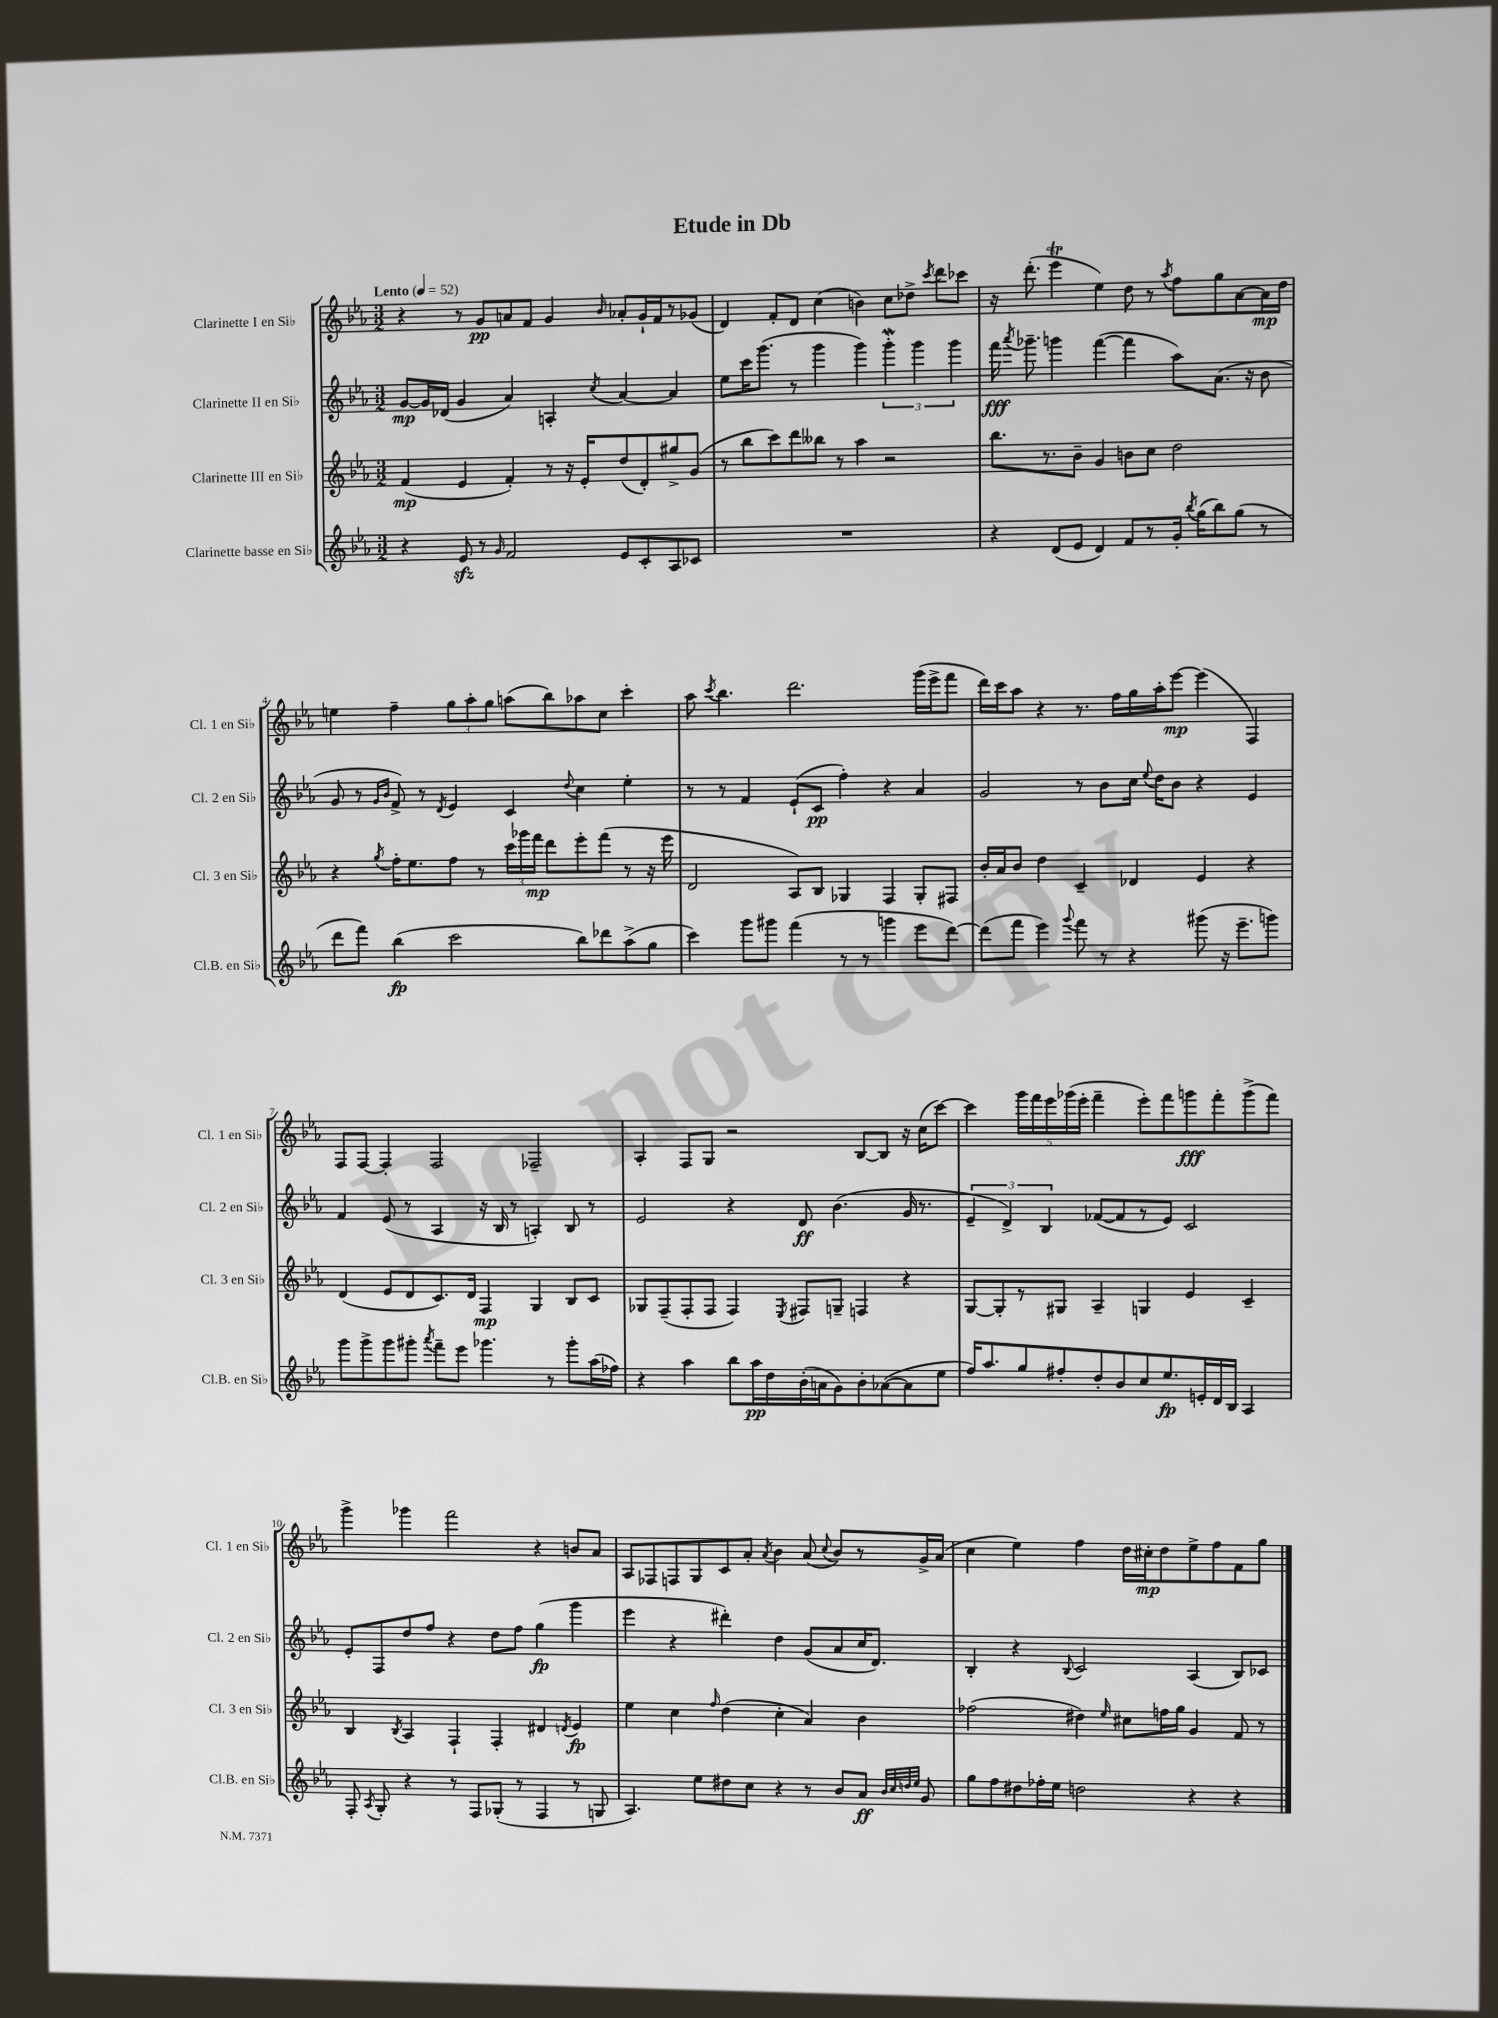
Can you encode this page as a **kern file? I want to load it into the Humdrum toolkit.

**kern	**dynam	**kern	**dynam	**kern	**dynam	**kern	**dynam
*part4	*part4	*part3	*part3	*part2	*part2	*part1	*part1
*staff4	*staff4	*staff3	*staff3	*staff2	*staff2	*staff1	*staff1
*I"Clarinette basse en Si♭	*	*I"Clarinette III en Si♭	*	*I"Clarinette II en Si♭	*	*I"Clarinette I en Si♭	*
*I'Cl.B. en Si♭	*	*I'Cl. 3 en Si♭	*	*I'Cl. 2 en Si♭	*	*I'Cl. 1 en Si♭	*
*clefG2	*	*clefG2	*	*clefG2	*	*clefG2	*
*k[b-e-a-]	*	*k[b-e-a-]	*	*k[b-e-a-]	*	*k[b-e-a-]	*
*M3/2	*	*M3/2	*	*M3/2	*	*M3/2	*
*MM52	*	*MM52	*	*MM52	*	*MM52	*
=1	=1	=1	=1	=1	=1	=1	=1
!	!	!	!	!	!	!LO:TX:a:B:t=Lento	!
4r	.	(4f/	mp	[8g/L	mp	4r	.
.	.	.	.	16g/L]	.	.	.
.	.	.	.	(16d-X/JJ	.	.	.
8e-zz/	.	4e-/	.	4g/	.	8r	.
8r	.	.	.	.	.	8g/L	pp
16qqg/	.	.	.	.	.	.	.
2f/	.	4f'/)	.	4a-/)	.	8an/	.
.	.	.	.	.	.	8f/J	.
.	.	8r	.	4An'/	.	4g/	.
.	.	16r	.	.	.	.	.
.	.	16e-'/KL	.	.	.	.	.
.	.	.	.	8qcc/	.	16qqb-/	.
8e-/L	.	(8dd/	.	[4a-/	.	8a-X'/L	.
8c'/	.	8d'/)	.	.	.	16g`/L	.
.	.	.	.	.	.	16f/J	.
8A-/	.	8gg#X^/	.	4a-/]	.	8r	.
8c-X/J	.	(8g/J	.	.	.	(8g-X/J	.
=2	=2	=2	=2	=2	=2	=2	=2
1.r	.	8r	.	8ee-\L	.	4d/)	.
.	.	8bb-\L	.	16ccc\K	.	.	.
.	.	.	.	(8.ggg\J	.	.	.
.	.	8ccc\)	.	.	.	8f'/L	.
.	.	8ddd\	.	8r	.	8d/J	.
.	.	8bb--X\J	.	4ggg\	.	(4cc\	.
.	.	8r	.	.	.	.	.
.	.	4aa-\	.	4ggg\)	.	4bn\)	.
.	.	2r	.	6gggW'\	.	8cc\L	.
.	.	.	.	.	.	8dd-X^\J	.
.	.	.	.	6ggg\	.	.	.
.	.	.	.	.	.	8qccc/	.
.	.	.	.	.	.	8ddd\L	.
.	.	.	.	6ggg\	.	.	.
.	.	.	.	.	.	8ccc-X\J	.
=3	=3	=3	=3	=3	=3	=3	=3
4r	.	8.bb-\L	.	16fff\	fff	16r	.
.	.	.	.	8qaaa-/	.	.	.
.	.	.	.	8.ggg-X~\	.	(8.ddd'\	.
.	.	8.r	.	.	.	.	.
(8d/L	.	.	.	4gggn\	.	4eee-T\	.
8e-/J	.	8b-~\J	.	.	.	.	.
4d/)	.	4g/	.	([4fff\	.	4ee-\)	.
8f/L	.	8bn\L	.	4fff\]	.	8dd\	.
8r	.	8cc\J	.	.	.	8r	.
.	.	.	.	.	.	8qaa-/	.
16g'/Jk	.	2dd\	.	8aa-\L)	.	8ff\L	.
8qbb-/	.	.	.	.	.	.	.
(16gg\KL	.	.	.	.	.	.	.
8bb-\)	.	.	.	(8.a-\J	.	8gg\	.
(8gg\J	.	.	.	.	.	[8a-\	.
.	.	.	.	16r	.	.	.
8r	.	.	.	8b-\	.	16a-\L]	mp
.	.	.	.	.	.	16dd\JJ	.
!!LO:LB:g=z
=4	=4	=4	=4	=4	=4	=4	=4
8ddd\L	.	4r	.	8g/	.	4een\	.
8fff\J)	.	.	.	8r	.	.	.
.	.	.	.	16qqg/LL	.	.	.
.	.	8qgg/	.	16qqb-/JJ	.	.	.
(4bb-\	fp	16ff'\KL	.	8f^/)	.	4ff~\	.
.	.	8.ee-\	.	.	.	.	.
.	.	.	.	8r	.	.	.
.	.	.	.	8qd/	.	.	.
2ccc\	.	8ff\J	.	4e-/	.	12gg\L	.
.	.	.	.	.	.	12aa-'\	.
.	.	8r	.	.	.	.	.
.	.	.	.	.	.	12gg\J	.
.	.	24ccc\LL	.	4c/	.	(8aan\L	.
.	.	24ggg-X\	.	.	.	.	.
.	.	24fff\JJ	mp	.	.	.	.
.	.	8ddd\L	.	.	.	8bb-\)	.
.	.	.	.	8qqdd/	.	.	.
8bb-\L)	.	8eee-'\	.	4cc\	.	8aa-X\	.
8ddd-X\	.	(8fff\J	.	.	.	8cc\J	.
(8aa-^\	.	8r	.	4ee-'\	.	4ccc'\	.
8gg\J	.	16r	.	.	.	.	.
.	.	16eee-\	.	.	.	.	.
=5	=5	=5	=5	=5	=5	=5	=5
4ccc\)	.	2d/	.	8r	.	8aa-\	.
.	.	.	.	.	.	8qccc/	.
.	.	.	.	8r	.	4.bb-\	.
8ggg\L	.	.	.	4f/	.	.	.
8ggg#X\J	.	.	.	.	.	.	.
(4fff\	.	8A-/L)	.	(8e-`/L	.	2.ddd\	.
.	.	8B-/J	.	8c/J	pp	.	.
8r	.	4G-X/	.	4ff'\)	.	.	.
8r	.	.	.	.	.	.	.
4gggn\	.	4F/	.	4r	.	.	.
8eee-\L	.	8G-'/L	.	4a-/	.	(16ggg\LL	.
.	.	.	.	.	.	16eee-^\J	.
[8ddd\J)	.	8F#X/J	.	.	.	8fff\J	.
=6	=6	=6	=6	=6	=6	=6	=6
(8ddd\L]	.	16b-'/LL	.	2g/	.	16ddd\LL)	.
.	.	16a-/J	.	.	.	16ccc\J	.
8fff\J	.	8b-/J	.	.	.	8aa-\J	.
4eee-\)	.	4dd\	.	.	.	4r	.
8qqggg/	.	.	.	.	.	.	.
8fff\	.	4c~/	.	8r	.	8.r	.
8r	.	.	.	8b-\L	.	.	.
.	.	.	.	.	.	16ff\LL	.
4r	.	4d-X/	.	16cc\Jk	.	16gg\	.
.	.	.	.	8qqee-/	.	.	.
.	.	.	.	16dd\KL	.	16aa-'\J	.
.	.	.	.	8b-\J	.	[8eee-\J	mp
(8ggg#X\	.	4e-/	.	4r	.	(4eee-\]	.
16r	.	.	.	.	.	.	.
8.eee-~\L	.	.	.	.	.	.	.
.	.	4r	.	4e-/	.	4F/)	.
8gggn\J)	.	.	.	.	.	.	.
!!LO:LB:g=z
=7	=7	=7	=7	=7	=7	=7	=7
8ggg\L	.	(4d/	.	4f/	.	8F/L	.
8ggg^\	.	.	.	.	.	[8F/J	.
8ggg\	.	8e-/L	.	(8e-/	.	4F'/]	.
8ggg#X'\J	.	8d/	.	8r	.	.	.
8qaaa-/	.	.	.	.	.	.	.
8fff~\L	.	8.c/)	.	4A-/	.	2F/	.
8eee-\J	.	.	.	.	.	.	.
.	.	16d/Jk	.	.	.	.	.
4.ggg-X\	.	4F/	mp	16r	.	.	.
.	.	.	.	16B-/	.	.	.
.	.	.	.	8r	.	.	.
.	.	4G/	.	4An'/)	.	2F-X~/	.
8r	.	.	.	.	.	.	.
8ggg-'\L	.	8B-/L	.	8B-/	.	.	.
(16aa-\L	.	8c/J	.	8r	.	.	.
16ff-X\JJ)	.	.	.	.	.	.	.
=8	=8	=8	=8	=8	=8	=8	=8
4r	.	8G-X/L	.	2e-/	.	4A-'/	.
.	.	(8F~/	.	.	.	.	.
4aa-\	.	8F'/	.	.	.	8F/L	.
.	.	8F/J	.	.	.	8G/J	.
8bb-\L	.	4F/)	.	4r	.	2r	.
16aa-\L	pp	.	.	.	.	.	.
16dd\	.	.	.	.	.	.	.
.	.	8qE-/	.	.	.	.	.
(16b-'\	.	8F#X/L	.	8d/	ff	.	.
16an\J	.	.	.	.	.	.	.
8g\)	.	8Gn~/J	.	(4.b-\	.	.	.
8b-'\	.	4Fn/	.	.	.	[8B-/L	.
([8a-X\	.	.	.	.	.	8B-/J]	.
8a-\]	.	4r	.	16g/	.	16r	.
.	.	.	.	8.r	.	(16cc\KL	.
8ee-\J	.	.	.	.	.	[8ccc\J)	.
=9	=9	=9	=9	=9	=9	=9	=9
16ff/KL)	.	[8G/L	.	6e-~/	.	4ccc\]	.
8.aa-/	.	.	.	.	.	.	.
.	.	8G'/]	.	.	.	.	.
.	.	.	.	6d^/)	.	.	.
8gg/	.	8r	.	.	.	20ggg\LL	.
.	.	.	.	.	.	20fff\	.
.	.	.	.	6B-/	.	.	.
.	.	.	.	.	.	20eee-\	.
8ff#X'/	.	8G#X/J	.	.	.	.	.
.	.	.	.	.	.	(20ggg-X\	.
.	.	.	.	.	.	20eee-'\JJ	.
8dd'/	.	4A-~/	.	([8f-X/L	.	4fff~\	.
8b-/	.	.	.	8f-/]	.	.	.
8cc/	.	4Gn/	.	8r	.	8eee-'\L)	.
8.ee-/	fp	.	.	8e-/J)	.	8fff\	.
.	.	4e-/	.	2c/	.	8gggn\	fff
16en'/L	.	.	.	.	.	.	.
16d/	.	.	.	.	.	8fff'\	.
16B-/JJ	.	.	.	.	.	.	.
4A-/	.	4c~/	.	.	.	(8ggg^\	.
.	.	.	.	.	.	8fff\J)	.
!!LO:LB:g=z
=10	=10	=10	=10	=10	=10	=10	=10
8F'/	.	4B-/	.	8e-'/L	.	4ggg^\	.
8qA-/	.	.	.	.	.	.	.
8G'/	.	.	.	8F/	.	.	.
.	.	8qB-/	.	.	.	.	.
4r	.	4A-/	.	8dd/	.	4ggg-X\	.
.	.	.	.	8ff/J	.	.	.
8r	.	4F`/	.	4r	.	2fff\	.
8F/L	.	.	.	.	.	.	.
(8G-X'/J	.	4F'/	.	8dd\L	.	.	.
8r	.	.	.	8ff\J	.	.	.
4F/	.	4d#X/	.	(4gg\	fp	4r	.
.	.	8qdn/	.	.	.	.	.
8r	.	4e-/	fp	4ggg\	.	8bn/L	.
8Gn/	.	.	.	.	.	8a-/J	.
=11	=11	=11	=11	=11	=11	=11	=11
4.A-/)	.	4ee-\	.	4eee-\	.	8A-/L	.
.	.	.	.	.	.	8F-X/	.
.	.	4cc\	.	4r	.	8Fn/	.
8ee-\L	.	.	.	.	.	8G/	.
.	.	16qqff/	.	.	.	.	.
8dd#X\	.	(4dd\	.	4ddd#X'\)	.	8c/	.
8cc\J	.	.	.	.	.	8a-'/J	.
.	.	.	.	.	.	8qa-/	.
4r	.	4cc'\	.	4dd\	.	4b-\	.
8r	.	4a-/)	.	(8g/L	.	(8a-/	.
.	.	.	.	.	.	8qqcc/	.
8b-/L	.	.	.	8a-/	.	8b-/L)	.
8a-/J	ff	4b-\	.	16cc/K	.	8r	.
.	.	.	.	8.d/J)	.	.	.
32qqb-/LLL	.	.	.	.	.	.	.
32qqcc/	.	.	.	.	.	.	.
32qqddn/	.	.	.	.	.	.	.
32qqee-/JJJ	.	.	.	.	.	.	.
8g/	.	.	.	.	.	16g^/L	.
.	.	.	.	.	.	(16a-/JJ	.
=12	=12	=12	=12	=12	=12	=12	=12
8gg\L	.	(2ff-X\	.	4B-'/	.	4cc\	.
8ff\	.	.	.	.	.	.	.
8dd#X\	.	.	.	4r	.	4ee-\)	.
16ff-X'\L	.	.	.	.	.	.	.
16ee-\JJ	.	.	.	.	.	.	.
.	.	.	.	8qqB-/	.	.	.
2ddn\	.	4dd#X\)	.	2c/	.	4ff\	.
.	.	16qqee-/	.	.	.	.	.
.	.	8cc#X\L	.	.	.	16dd\LL	.
.	.	.	.	.	.	16cc#X'\J	mp
.	.	16ffn\L	.	.	.	8dd\	.
.	.	16gg\JJ	.	.	.	.	.
4r	.	4g/	.	(4A-/	.	8ee-^\	.
.	.	.	.	.	.	8ff\	.
4r	.	8f/	.	8B-/L)	.	8f\	.
.	.	8r	.	8c-X/J	.	8gg\J	.
==	==	==	==	==	==	==	==
*-	*-	*-	*-	*-	*-	*-	*-
